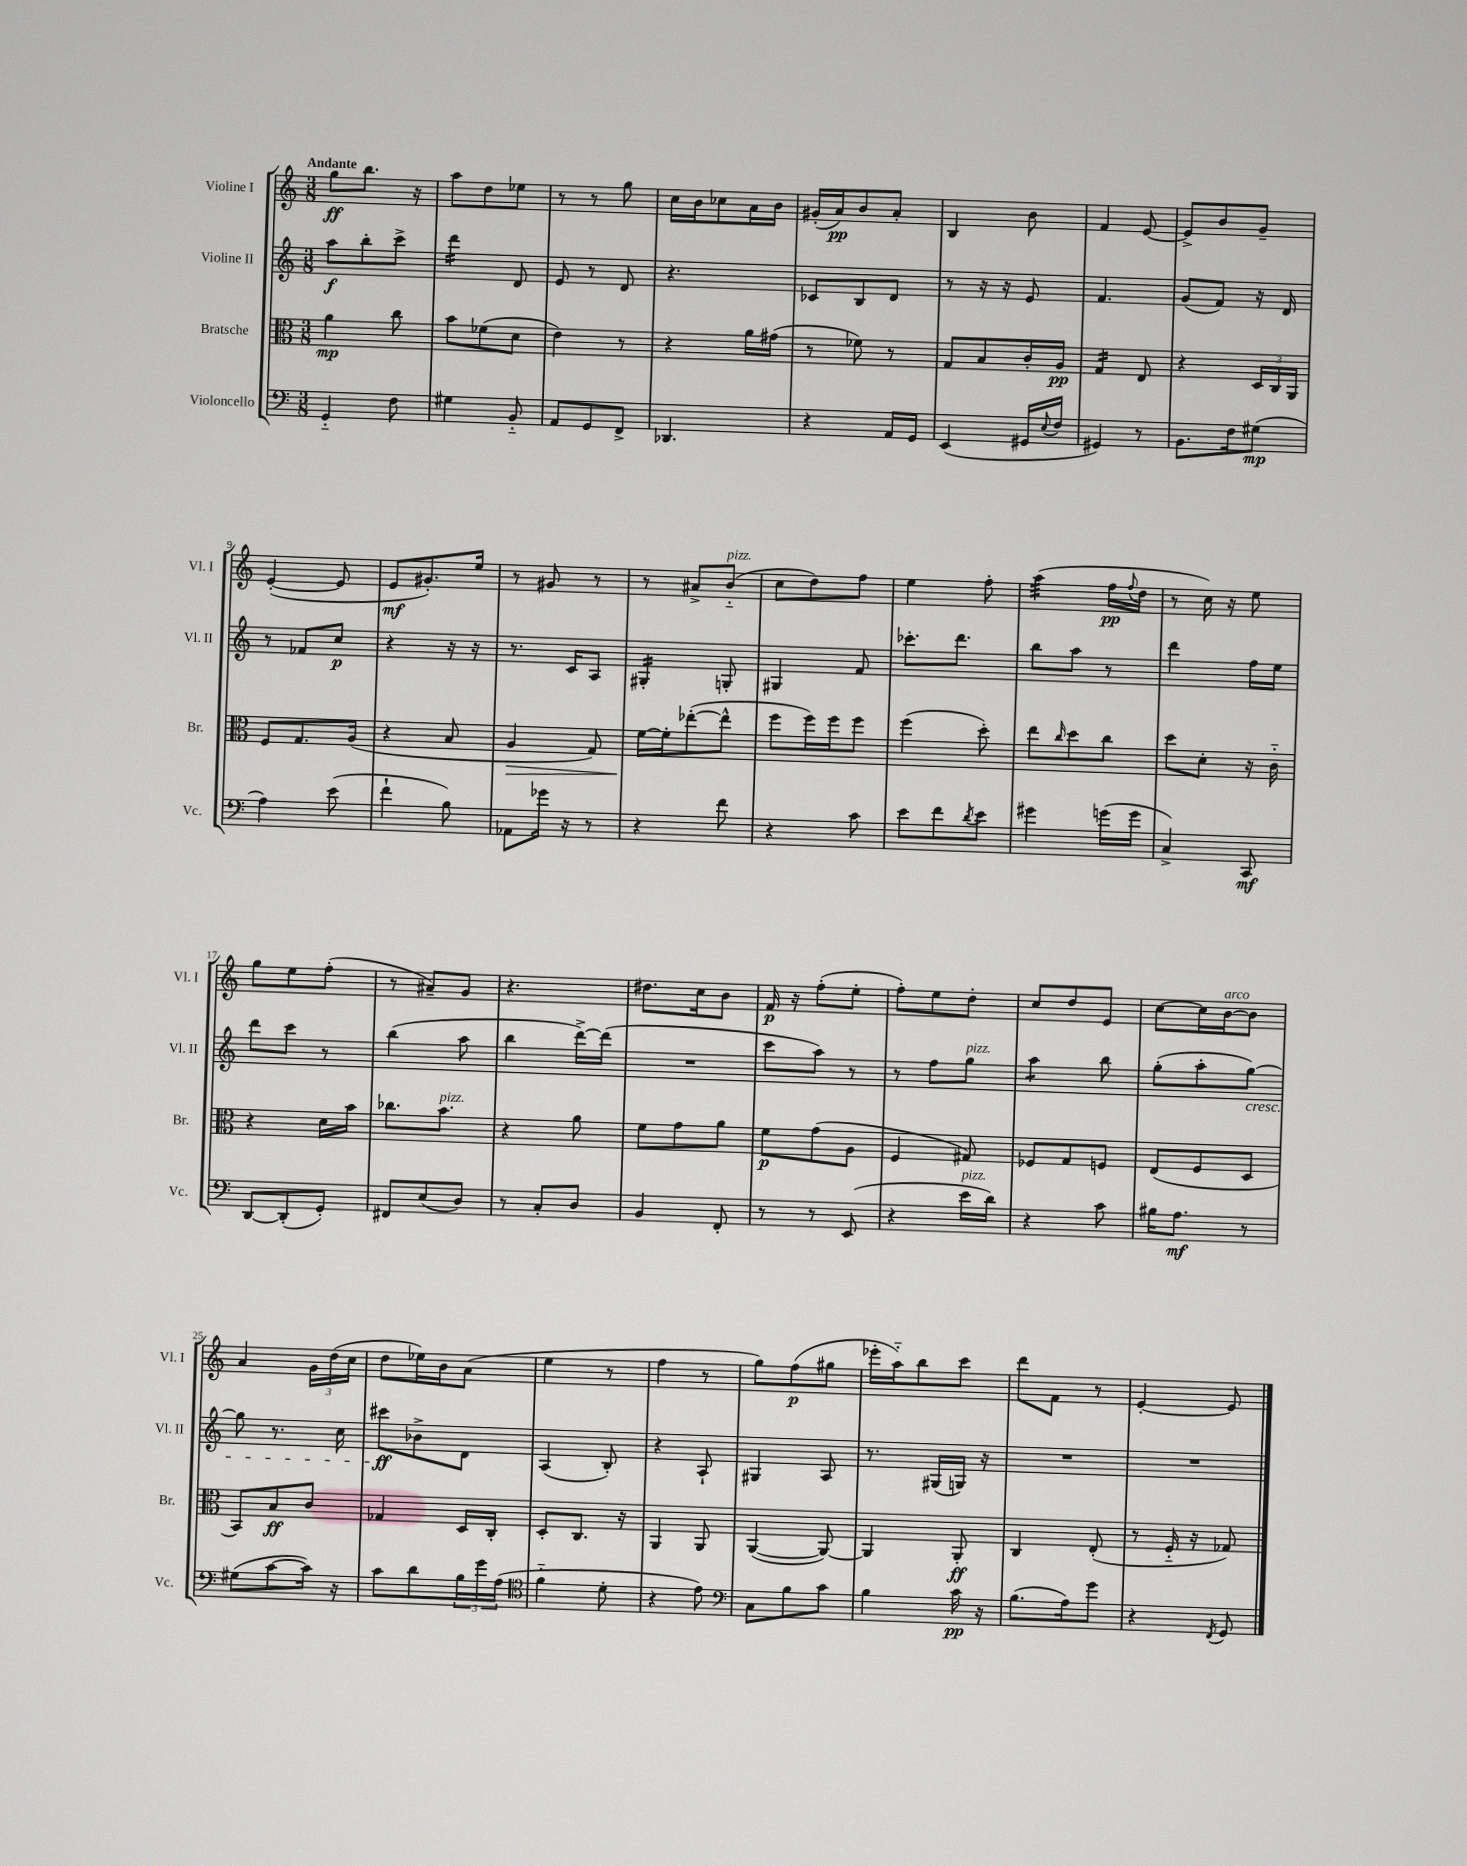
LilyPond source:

<<
\new StaffGroup <<
\new Staff = "s0" \with { instrumentName = "Violine I" shortInstrumentName = "Vl. I" } {
    \clef treble \key c \major \numericTimeSignature \time 3/8 \tempo "Andante"
    g''8\ff b''8. r16 |
    a''8 d''8 ees''8 |
    r8 r8 g''8 |
    c''16 b'16 ces''8 a'16 b'16 |
    gis'16-.( a'16\pp) b'8 a'8-. |
    b4 b'8 |
    f'4 e'8~ |
    e'8-> b'8 g'8-- |
    e'4~-.( e'8 |
    e'8\mf gis'8.-.) e''16 |
    r8 gis'8 r8 |
    r8 ais'8-> b'8-_^\markup { \italic "pizz." }( |
    c''8 d''8) f''8 |
    e''4 f''8-. |
    a''4:32( f''16\pp \appoggiatura { f''8 } d''16 |
    r8 c''16) r16 e''8 |
    g''8 e''8 f''8-.( |
    r8 ais'8--) g'8 |
    r4. |
    dis''8. c''16 b'8 |
    f'16\p r16 f''8-.( e''8-. |
    f''8-.) e''8 d''8-. |
    c''8 d''8 e'8 |
    c''8~ c''16 b'16~^\markup { \italic "arco" } b'8 |
    a'4 \tuplet 3/2 { g'16 d''16( c''16 } |
    d''8 ees''16) b'16 a'8( |
    e''4 r8 |
    f''4 r8 |
    g''8) f''8\p( gis''8 |
    ees'''16-. a''16-_) b''8 c'''8 |
    d'''8 f'8 r8 |
    e'4~-. e'8 \bar "|." |
}
\new Staff = "s1" \with { instrumentName = "Violine II" shortInstrumentName = "Vl. II" } {
    \clef treble \key c \major \numericTimeSignature \time 3/8
    a''8\f b''8-. c'''8-> |
    d'''4:16 d'8 |
    e'8 r8 d'8 |
    r4. |
    ces'8 b8 d'8 |
    r8 r16 r16 e'8 |
    f'4. |
    g'8( f'8) r16 d'16 |
    r8 fes'8 c''8\p |
    r4 r16 r16 |
    r8. c'16 a8 |
    gis4:16-. g8-. |
    gis4 f'8 |
    ces'''8.-. d'''8. |
    b''8 a''8 r8 |
    d'''4 f''16 e''16 |
    d'''8 c'''8 r8 |
    b''4( a''8 |
    b''4 d'''16~->) d'''16( |
    R4. |
    c'''8 a''8) r8 |
    r8 f''8 g''8^\markup { \italic "pizz." } |
    a''4:8 b''8 |
    g''8-.( a''8-. g''8~\cresc) |
    g''8 r8. c''16 |
    cis'''8\ff\! bes'8-> d'8 |
    a4( b8-.) |
    r4 a8-! |
    gis4 a8 |
    r8. gis16( g16) r16 |
    R4. |
    R4. \bar "|." |
}
\new Staff = "s2" \with { instrumentName = "Bratsche" shortInstrumentName = "Br." } {
    \clef alto \key c \major \numericTimeSignature \time 3/8
    a'4\mp c''8 |
    b'8 fes'8( d'8 |
    e'4) r8 |
    r4 a'16 gis'16( |
    r8 fes'8) r8 |
    g8 b8 c'16-. a16\pp |
    g4:16 e8 |
    r4 \tuplet 3/2 { d16 c16 a,16 } |
    f8 g8. a16( |
    r4 b8 |
    a4\> g8) |
    f'16~\! f'16-. ees''8~-.( ees''8-^ |
    f''8 f''16) f''16 f''8 |
    f''4( d''8-.) |
    e''8 \grace { c''16 } d''8 c''8 |
    d''8 d'8-. r16 c'16-_ |
    r4 d'16 b'16 |
    ces''8. b'8.^\markup { \italic "pizz." } |
    r4 a'8 |
    f'8 g'8 a'8 |
    f'8\p g'8( a8 |
    f4 gis8) |
    fes8 g8 f8 |
    e8( f8 d8 |
    b,8) b8\ff c'8 |
    ges4 d16 c16-. |
    d8-. c8. r16 |
    a,4 a,8 |
    a,4~( a,8~) |
    a,4 a,8-.\ff |
    c4 e8-.( |
    r8 f16-_ r16 ges8) \bar "|." |
}
\new Staff = "s3" \with { instrumentName = "Violoncello" shortInstrumentName = "Vc." } {
    \clef bass \key c \major \numericTimeSignature \time 3/8
    g,4-_ f8 |
    gis4 b,8-_ |
    a,8 g,8 f,8-> |
    des,4. |
    r4 a,16 g,16 |
    e,4( gis,16 \appoggiatura { e8 } f16 |
    gis,4) r8 |
    b,8. f16 gis8\mp( |
    a4) e'8( |
    f'4-! b8) |
    aes,8 ges'16 r16 r8 |
    r4 f'8 |
    r4 c'8 |
    e'8 f'8 \acciaccatura { d'8 } e'8 |
    gis'4 g'16( g'16 |
    c4->) c,8\mf |
    d,8~ d,8-.( g,8-.) |
    fis,8 e8( d8) |
    r8 c8-. d8 |
    b,4 f,8-. |
    r8 r8 e,8( |
    r4 e'16^\markup { \italic "pizz." } d'16) |
    r4 c'8 |
    bis16 a8.\mf r8 |
    gis8( c'8~ c'16) r16 |
    c'8 d'8 \tuplet 3/2 { b16 g'16 a16( } |
    \clef tenor f'4-_ d'8-. |
    r4 e'8) |
    \clef bass c8 b8 c'8 |
    b4 c'16\pp r16 |
    b8.( a16) g'8 |
    r4 \acciaccatura { f,8 } g,8 \bar "|." |
}
>>
>>
